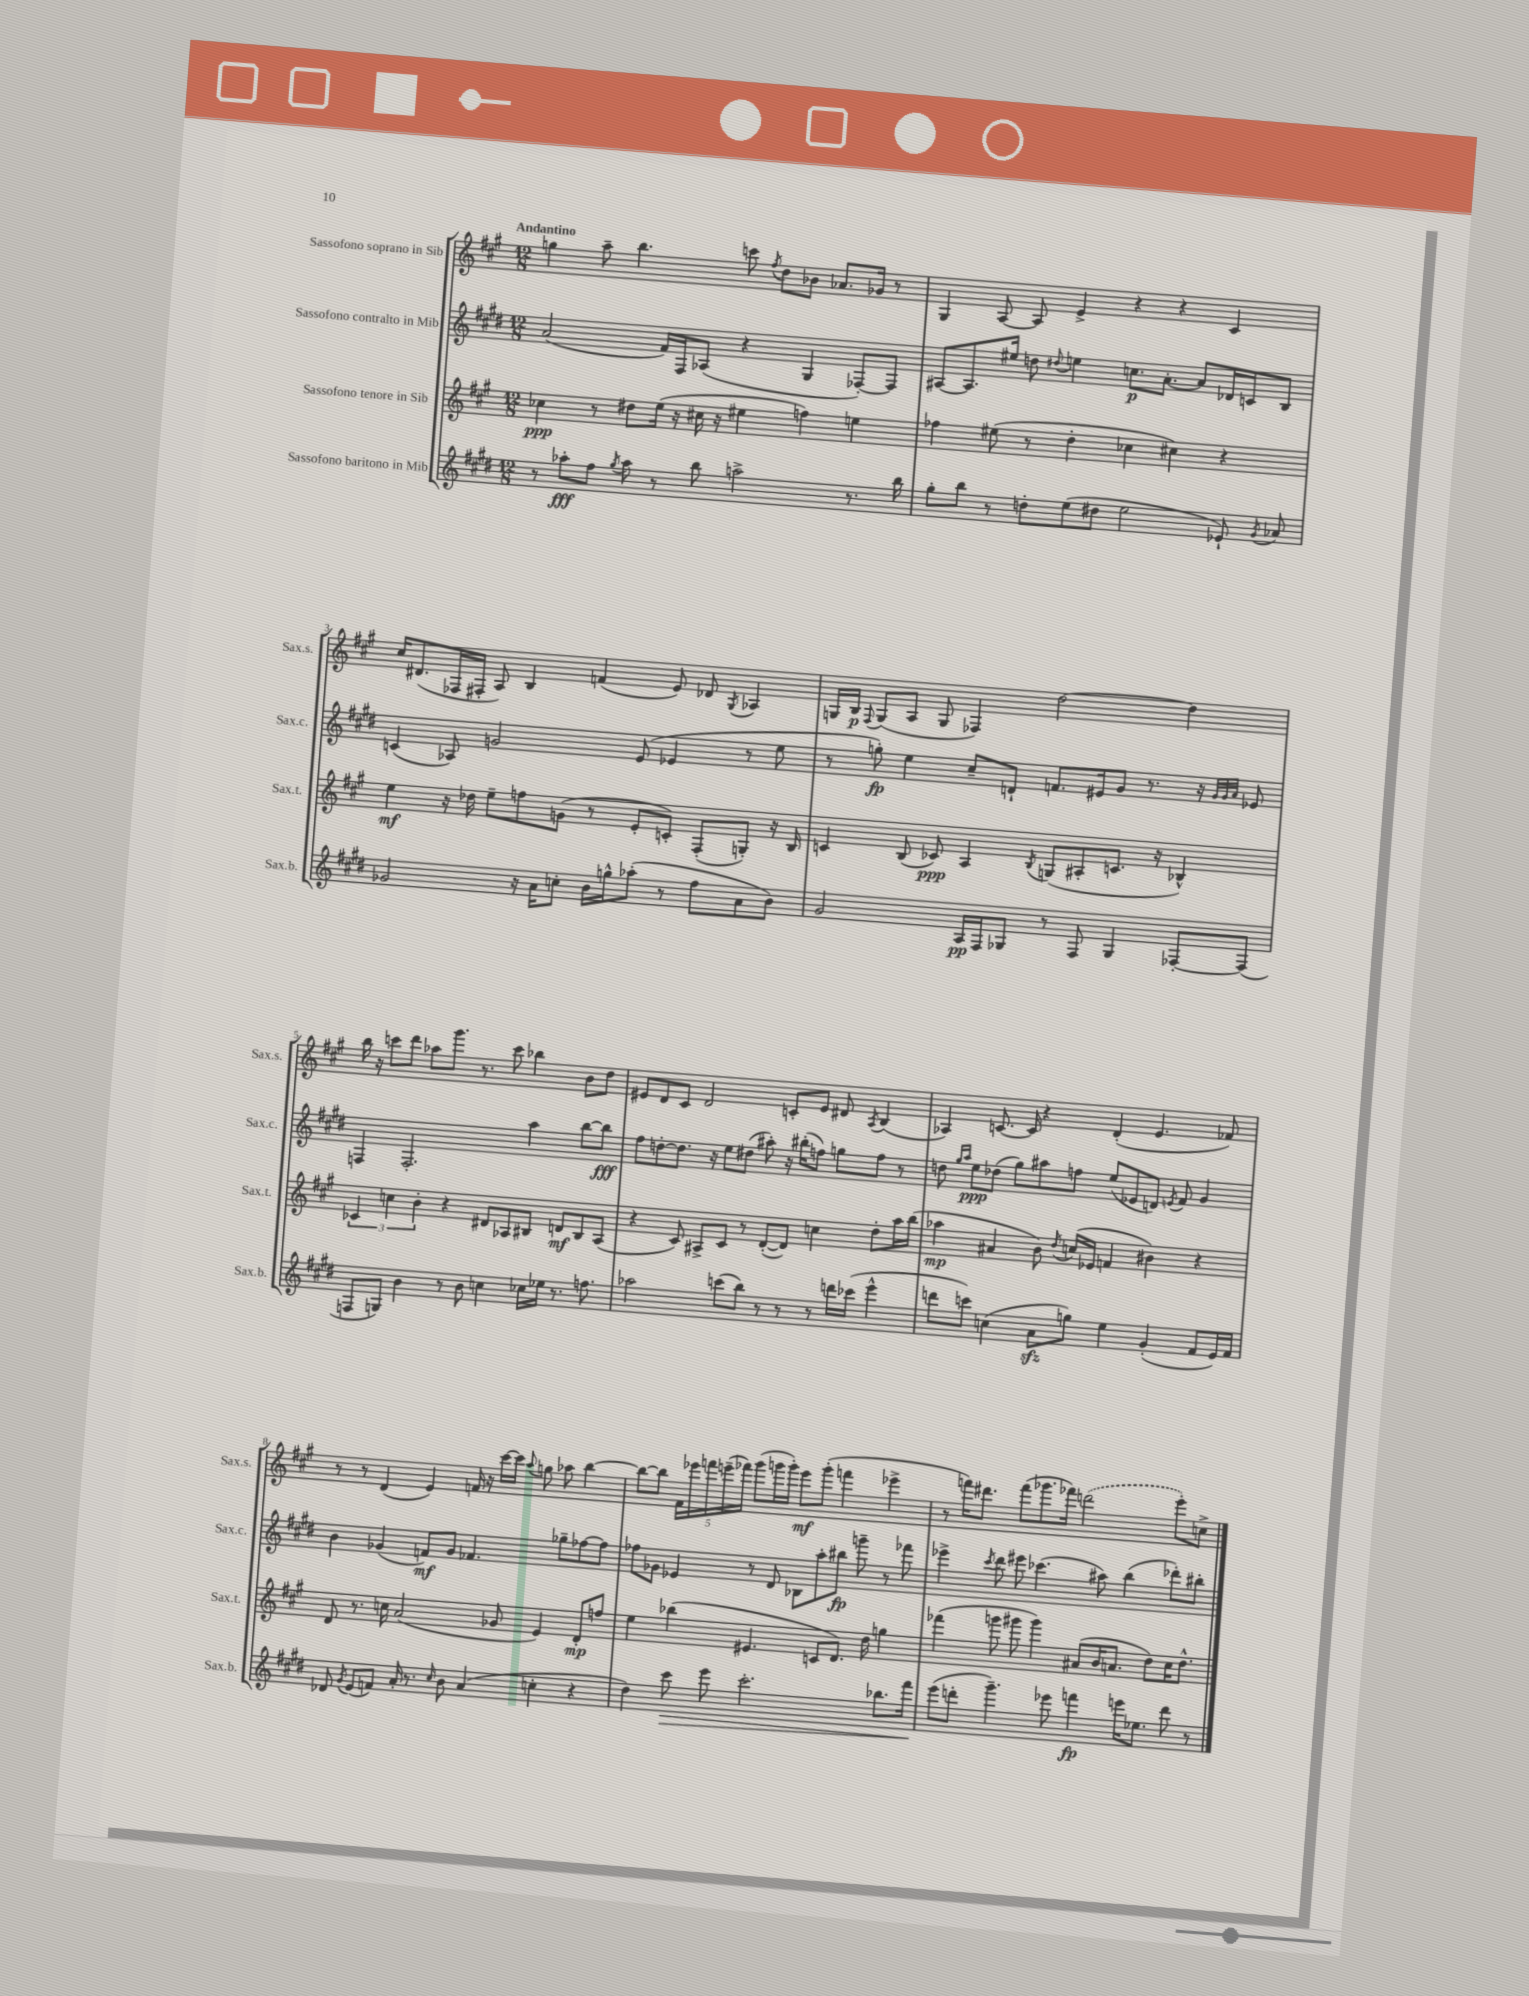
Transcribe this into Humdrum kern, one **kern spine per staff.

**kern	**kern	**kern	**kern
*staff4	*staff3	*staff2	*staff1
*clefG2	*clefG2	*clefG2	*clefG2
*k[f#c#g#d#]	*k[f#c#g#]	*k[f#c#g#d#]	*k[f#c#g#]
*M12/8	*M12/8	*M12/8	*M12/8
8r	4cc-	(2a	4gg
8aa-'	.	.	.
8ff#	8r	.	8aa~
8qgg#	.	.	.
8aa-	8dd#	.	4.bb
8r	(16ee	16f#)	.
.	16r	16F#	.
8bb	16cc#	(8A-	.
.	16r	.	.
2aa^	4ee#	4r	8ccc
.	.	.	8qff#
.	.	.	8dd
.	4ff)	4G#	8b-
.	.	.	8.a-
8.r	4ee	[8F-')	.
.	.	.	16g-
.	.	8F-]	8r
16bb	.	.	.
=	=	=	=
8gg#'	4ff-	[8A#	4G#
8bb	.	8.A#]	.
8r	(8ee#	.	[8A
.	.	16ee#	.
8dd'	8r	8dd	8A]
.	.	8qqdd#	.
(8ee	4dd'	4ee	4e^
8dd#	.	.	.
2ee	4cc-	8.cc	4r
.	.	[8.a'	.
.	4cc#)	.	4r
.	.	8a]	.
8e-`)	4r	16d-	4c#
.	.	16c	.
8qg#	.	.	.
8a-	.	8B	.
=	=	=	=
2g-	4ee	(4c	16cc#
.	.	.	(8.d#
.	16r	8A-)	16F-
.	16dd-	.	16F#'
.	8ee~	2g	8A)
16r	8ff	.	4B
16a	.	.	.
8cc'	(8g	.	.
16b	8r	.	(4f
16gg^^	.	.	.
(8aa-'	8e'	(8e	.
8r	8c')	4e-	8e)
8ff#	(8F#'	.	8d-
.	.	.	8qG#
8a	8G')	8r	4A-
8b)	16r	8ee	.
.	16B	.	.
=	=	=	=
2g#	4c	8r	16G
.	.	.	16B
.	.	.	8qqF#
.	.	8gg')	(8G
.	(8B	4ee	8A
.	8c-)	.	8G
16A	4A	8cc#~	4F-)
16F#	.	.	.
8G-	.	8d`	.
.	8qB	.	.
8r	(8G	8.f	[2dd
8F#	8A#'	.	.
.	.	16e#	.
4G-	8.c	8g#	.
.	.	8.r	.
.	16r	.	.
[8F-'	4B-^^)	.	4dd]
.	.	16r	.
.	.	32qqg#	.
.	.	32qqg#	.
.	.	32qqa	.
(8F-]	.	8e-	.
=	=	=	=
8F	6c-	4F	16bb
.	.	.	16r
8G)	.	.	8ccc
.	6cc	.	.
4b	.	2.F'	8ddd
.	6b'	.	.
.	.	.	8aa-
8r	4r	.	8.ggg#
8b	.	.	.
.	.	.	8.r
4cc	8d#	.	.
.	8A-	.	8ccc
16cc-	8B#	4aa	4bb-
16ee-	.	.	.
8.r	8d	.	.
.	8B#	[8bb	8b
8.ff	.	.	.
.	(8A-	8bb]	8dd
=	=	=	=
2aa-	4r	8ff#	8e#
.	.	[8dd'	8d
.	8c#)	8.dd]	8c#
.	8A#^	.	2d
.	.	16r	.
(8ccc	8c#	8ee	.
8bb)	8r	(8dd#	.
8r	([8d'	8aa#')	.
8r	8d])	16r	8c'
.	.	(16bb#'	.
8r	4cc	8ff)	8e#
16ddd	.	8gg	8d#
(16ccc-	.	.	.
.	.	.	8qA
4eee^^	8dd'	8ff	(4B
.	16aa	8r	.
.	(16bb	.	.
=	=	=	=
8ddd	4aa-	8dd	4A-)
.	.	16qqgg#	.
.	.	16qqaa	.
8ccc)	.	8ee	.
(4cc	4a#	(8dd-	[8.c
.	.	8gg#)	.
.	.	.	16c]
8a	8b)	8aa#	4r
.	8qdd	.	.
8gg)	(16cc	8ff	.
.	16e-	.	.
4ee	4f	(8ee	(4d'
.	.	8e-	.
(4g#'	4b#)	8d)	4.e
.	.	8qe	.
.	.	8f#	.
8f#	4r	4g#	.
16e)	.	.	8f-)
16f#	.	.	.
=	=	=	=
8d-	8d	4b	8r
8qg#	.	.	.
(8e	8.r	.	8r
8f)	.	(4g-	(4d
.	16cc	.	.
16a'	(2a	.	.
8.r	.	.	.
.	.	8f)	4e)
16qqcc#	.	.	.
8b	.	8g-	.
(4a	.	4.f-	16f
.	.	.	16r
.	8g-	.	[16ccc#
.	.	.	16ccc#]
.	.	.	8qqaa
4cc'	4e)	.	8gg
.	.	8gg-~	8aa-
4r	8d'	[8ff-	[4bb
.	8ff	8ff-]	.
=	=	=	=
4dd#)	4ee	8ff-	8bb_
.	.	8g-	8bb]
8ccc#	(4bb-	4e-	20f#
.	.	.	20eee-
.	.	.	20fff
8eee	.	.	.
.	.	.	(20eee~
.	.	.	20fff-)
2.ccc#'	4.e#	8r	(8ggg#
.	.	8d#	16ggg
.	.	.	16ggg')
.	.	8B-	8eee
.	8c	8aa'	(8ggg'
.	8.d)	8bb#	4fff
.	.	8ggg~	.
.	16dd	.	.
8.bb-	4gg	8r	4eee-^
.	.	8fff-	.
16fff#	.	.	.
=	=	=	=
(8eee	(4fff-	4eee-^	8r
8ddd'	.	.	16fff)
.	.	.	8.ddd#
.	.	8qccc#	.
4.ggg#~)	8ggg	8ddd#	.
.	8ggg#	8eee#	(8fff
.	4ggg#)	(4.ccc-	8.ggg-
8eee-	.	.	.
.	.	.	16fff-)
4fff	(8a#	.	(2ddd
.	16b	8aa#)	.
.	8.a	.	.
16eee	.	(4bb	.
8.ee-	.	.	.
.	8dd)	.	.
8ddd	16cc#	8ddd-')	8eee')
.	8.dd^^	.	.
8r	.	8bb#'	8cc^
==	==	==	==
*-	*-	*-	*-
